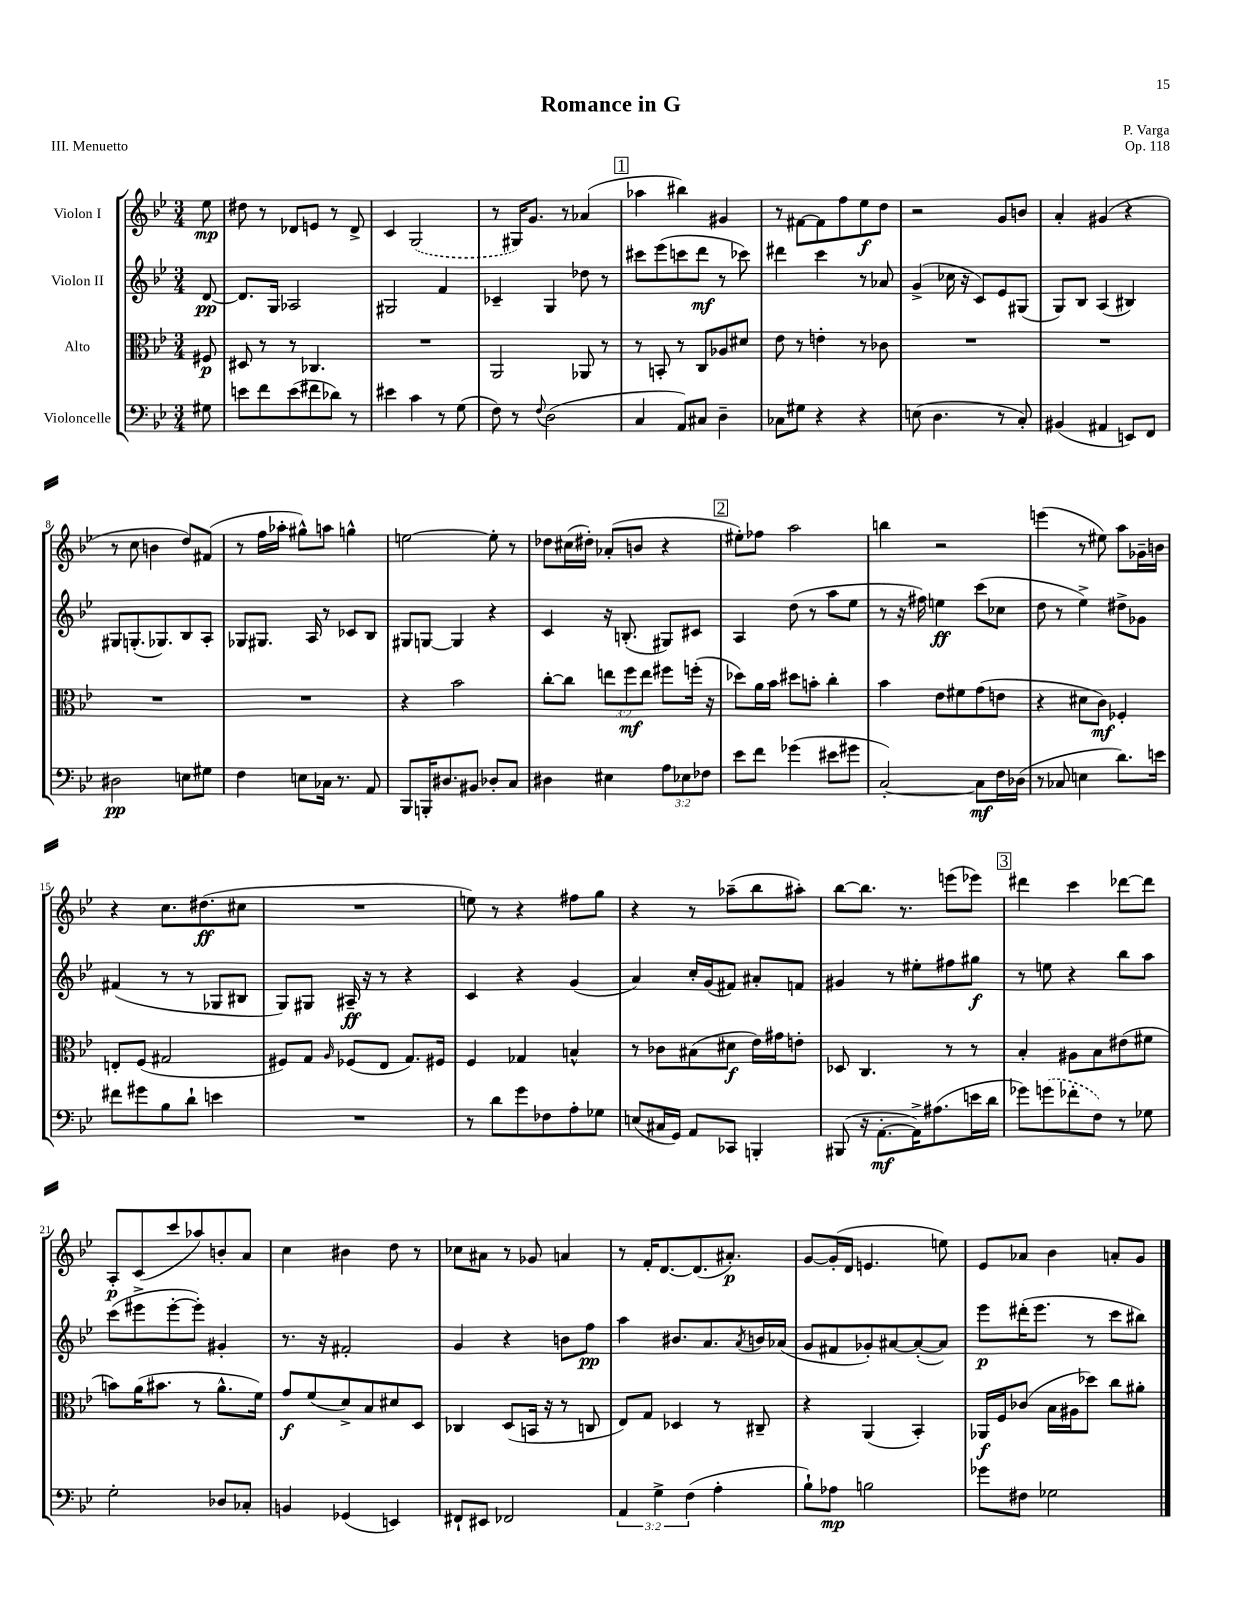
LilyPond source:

\header { title = "Romance in G" composer = "P. Varga" opus = "Op. 118" piece = "III. Menuetto" }
<<
\new StaffGroup <<
\new Staff = "s0" \with { instrumentName = "Violon I" } {
    \clef treble \key bes \major \numericTimeSignature \time 3/4 \partial 8
    ees''8\mp |
    dis''8 r8 des'8 e'8 r8 des'8-> |
    c'4 \once \slurDashed g2( |
    r8 gis16) g'8. r8 aes'4( |
    \mark \markup { \box "1" } aes''4 bis''4) gis'4 |
    r8 fis'8~ fis'8 f''8 ees''8\f d''8 |
    r2 g'8 b'8 |
    a'4-. gis'4( r4 |
    r8 c''8 b'4 d''8) fis'8( |
    r8 f''16 aes''16-. gis''8-^) a''8 g''4-^ |
    e''2~ e''8-. r8 |
    des''8 cis''16( dis''16-.) aes'8-.( b'8 r4 |
    \mark \markup { \box "2" } eis''8-.) fes''8 a''2 |
    b''4 r2 |
    e'''4( r8 eis''8) a''8 ges'16-- b'16 |
    r4 c''8. dis''8.\ff( cis''8 |
    R2. |
    e''8) r8 r4 fis''8 g''8 |
    r4 r8 aes''8--( bes''8 ais''8-.) |
    bes''8~ bes''8. r8. e'''8( ees'''8) |
    \mark \markup { \box "3" } dis'''4 c'''4 des'''8~ des'''8 |
    a8-.\p c'8( c'''8 aes''8) b'8-. a'8 |
    c''4 bis'4 d''8 r8 |
    ces''8 ais'8 r8 ges'8 a'4 |
    r8 f'16-. d'8.~ d'8.( ais'8.-.\p) |
    g'8~ g'16-.( d'16 e'4. e''8) |
    ees'8 aes'8 bes'4 a'8-. g'8 \bar "|." |
}
\new Staff = "s1" \with { instrumentName = "Violon II" } {
    \clef treble \key bes \major \numericTimeSignature \time 3/4 \partial 8
    d'8~\pp |
    d'8. g16 aes2 |
    gis2 f'4 |
    ces'4-- g4 des''8 r8 |
    \mark \markup { \box "1" } cis'''8 ees'''8( c'''8 d'''8\mf r8 ces'''8) |
    dis'''4 c'''4 r8 aes'8 |
    g'4->( ces''16 r16 c'8) ees'8 gis8( |
    g8) bes8 a4( bis4) |
    gis8 g8.-.( ges8.) bes8 a8-. |
    ges8 gis8. a16 r8 ces'8 bes8 |
    gis8 g8~ g4 r4 |
    c'4 r16 b8.-.( gis8) cis'8 |
    \mark \markup { \box "2" } a4 d''8( r8 a''8 ees''8 |
    r8 r16 fis''16) e''4\ff c'''8( ces''8 |
    d''8 r8 ees''4->) dis''8-> ges'8 |
    fis'4( r8 r8 ges8 bis8 |
    g8) gis8 ais16--\ff r16 r8 r4 |
    c'4 r4 g'4( |
    a'4) c''16-. g'16( fis'8) ais'8-. f'8 |
    gis'4 r8 eis''8-. fis''8 gis''8\f |
    \mark \markup { \box "3" } r8 e''8 r4 bes''8 a''8 |
    c'''8( eis'''8-> eis'''8~-. eis'''8-.) gis'4-. |
    r8. r16 fis'2-. |
    g'4 r4 b'8 f''8\pp |
    a''4 bis'8. a'8. \acciaccatura { a'8 } b'16 aes'16( |
    g'8 fis'8 ges'8-.) ais'8~ ais'8~-.( ais'8) |
    ees'''8\p dis'''16-.( ees'''8. r8 c'''8 bis''8) \bar "|." |
}
\new Staff = "s2" \with { instrumentName = "Alto" } {
    \clef alto \key bes \major \numericTimeSignature \time 3/4 \override Staff.TupletNumber.text = #tuplet-number::calc-fraction-text \partial 8
    fis8\p |
    dis8 r8 r8 ces4. |
    R2. |
    a,2 aes,8 r8 |
    \mark \markup { \box "1" } r8 b,8-. r8 c8 aes8 dis'8 |
    ees'8 r8 e'4-. r8 ces'8 |
    R2. |
    R2. |
    R2. |
    R2. |
    r4 bes'2 |
    c''8~-. c''8 \tuplet 3/2 { e''8 f''8\mf e''8 } fis''8 f''16-.( r16 |
    \mark \markup { \box "2" } des''8) a'16 bes'16 dis''8 b'8-. c''4-. |
    bes'4 ees'8 fis'8 g'8( e'8 |
    r4 dis'8 c'8\mf) fes4-. |
    e8-. f8( gis2 |
    fis8) g8 \grace { a16 } fes8( ees8 g8.) fis16 |
    f4 ges4 b4-^ |
    r8 ces'8 bis8( dis'8\f ees'16) gis'16 e'8-. |
    des8 c4. r8 r8 |
    \mark \markup { \box "3" } bes4-. ais8 bes8 eis'8( fis'8 |
    b'8) a'16( bis'8. r8 a'8.-^ f'16) |
    g'8\f f'8( d'8->) bes8 dis'8 d8 |
    ces4 d8( b,16 r16 r8 c8 |
    ees8) g8 des4 r8 cis8-- |
    r4 a,4( bes,4-.) |
    aes,16\f f16 ces'8( bes16 ais16 des''8) c''8 ais'8-. \bar "|." |
}
\new Staff = "s3" \with { instrumentName = "Violoncelle" } {
    \clef bass \key bes \major \numericTimeSignature \time 3/4 \override Staff.TupletNumber.text = #tuplet-number::calc-fraction-text \partial 8
    gis8 |
    e'8 f'8 e'8( fis'8 des'8) r8 |
    eis'4 c'4 r8 g8( |
    f8) r8 \appoggiatura { f8 } d2( |
    \mark \markup { \box "1" } c4 a,8) cis8 d4-- |
    ces8 gis8 r4 r4 |
    e8( d4. r8 c8-.) |
    bis,4( ais,4 e,8) f,8 |
    dis2\pp e8 gis8 |
    f4 e8 ces16 r8. a,8 |
    bes,,8 b,,16-. dis8. bis,8 des8-. c8 |
    dis4 eis4 \tuplet 3/2 { a8 ees8 fes8 } |
    \mark \markup { \box "2" } ees'8 f'8 ges'4( eis'8 gis'8 |
    c2~-.) c8\mf f16 des16( |
    r8 ces8 e4 d'8.) e'16 |
    fis'8 gis'8 bes8 d'8-! e'4 |
    R2. |
    r8 d'8 g'8 fes8 a8-. ges8 |
    e8( cis16 g,16) a,8 ces,8 b,,4-. |
    bis,,8( r16 a,8.~-.\mf a,16->) ais8.( e'16 d'16 |
    \mark \markup { \box "3" } ges'8) \once \slurDashed g'8( fes'8-. f8) r8 ges8 |
    g2-. des8 ces8-. |
    b,4 ges,4( e,4) |
    fis,8-! eis,8 fes,2 |
    \tuplet 3/2 { a,4 g4-> f4( } a4-. |
    bes8-!) aes8\mp b2 |
    ges'8 fis8 ges2 \bar "|." |
}
>>
>>
